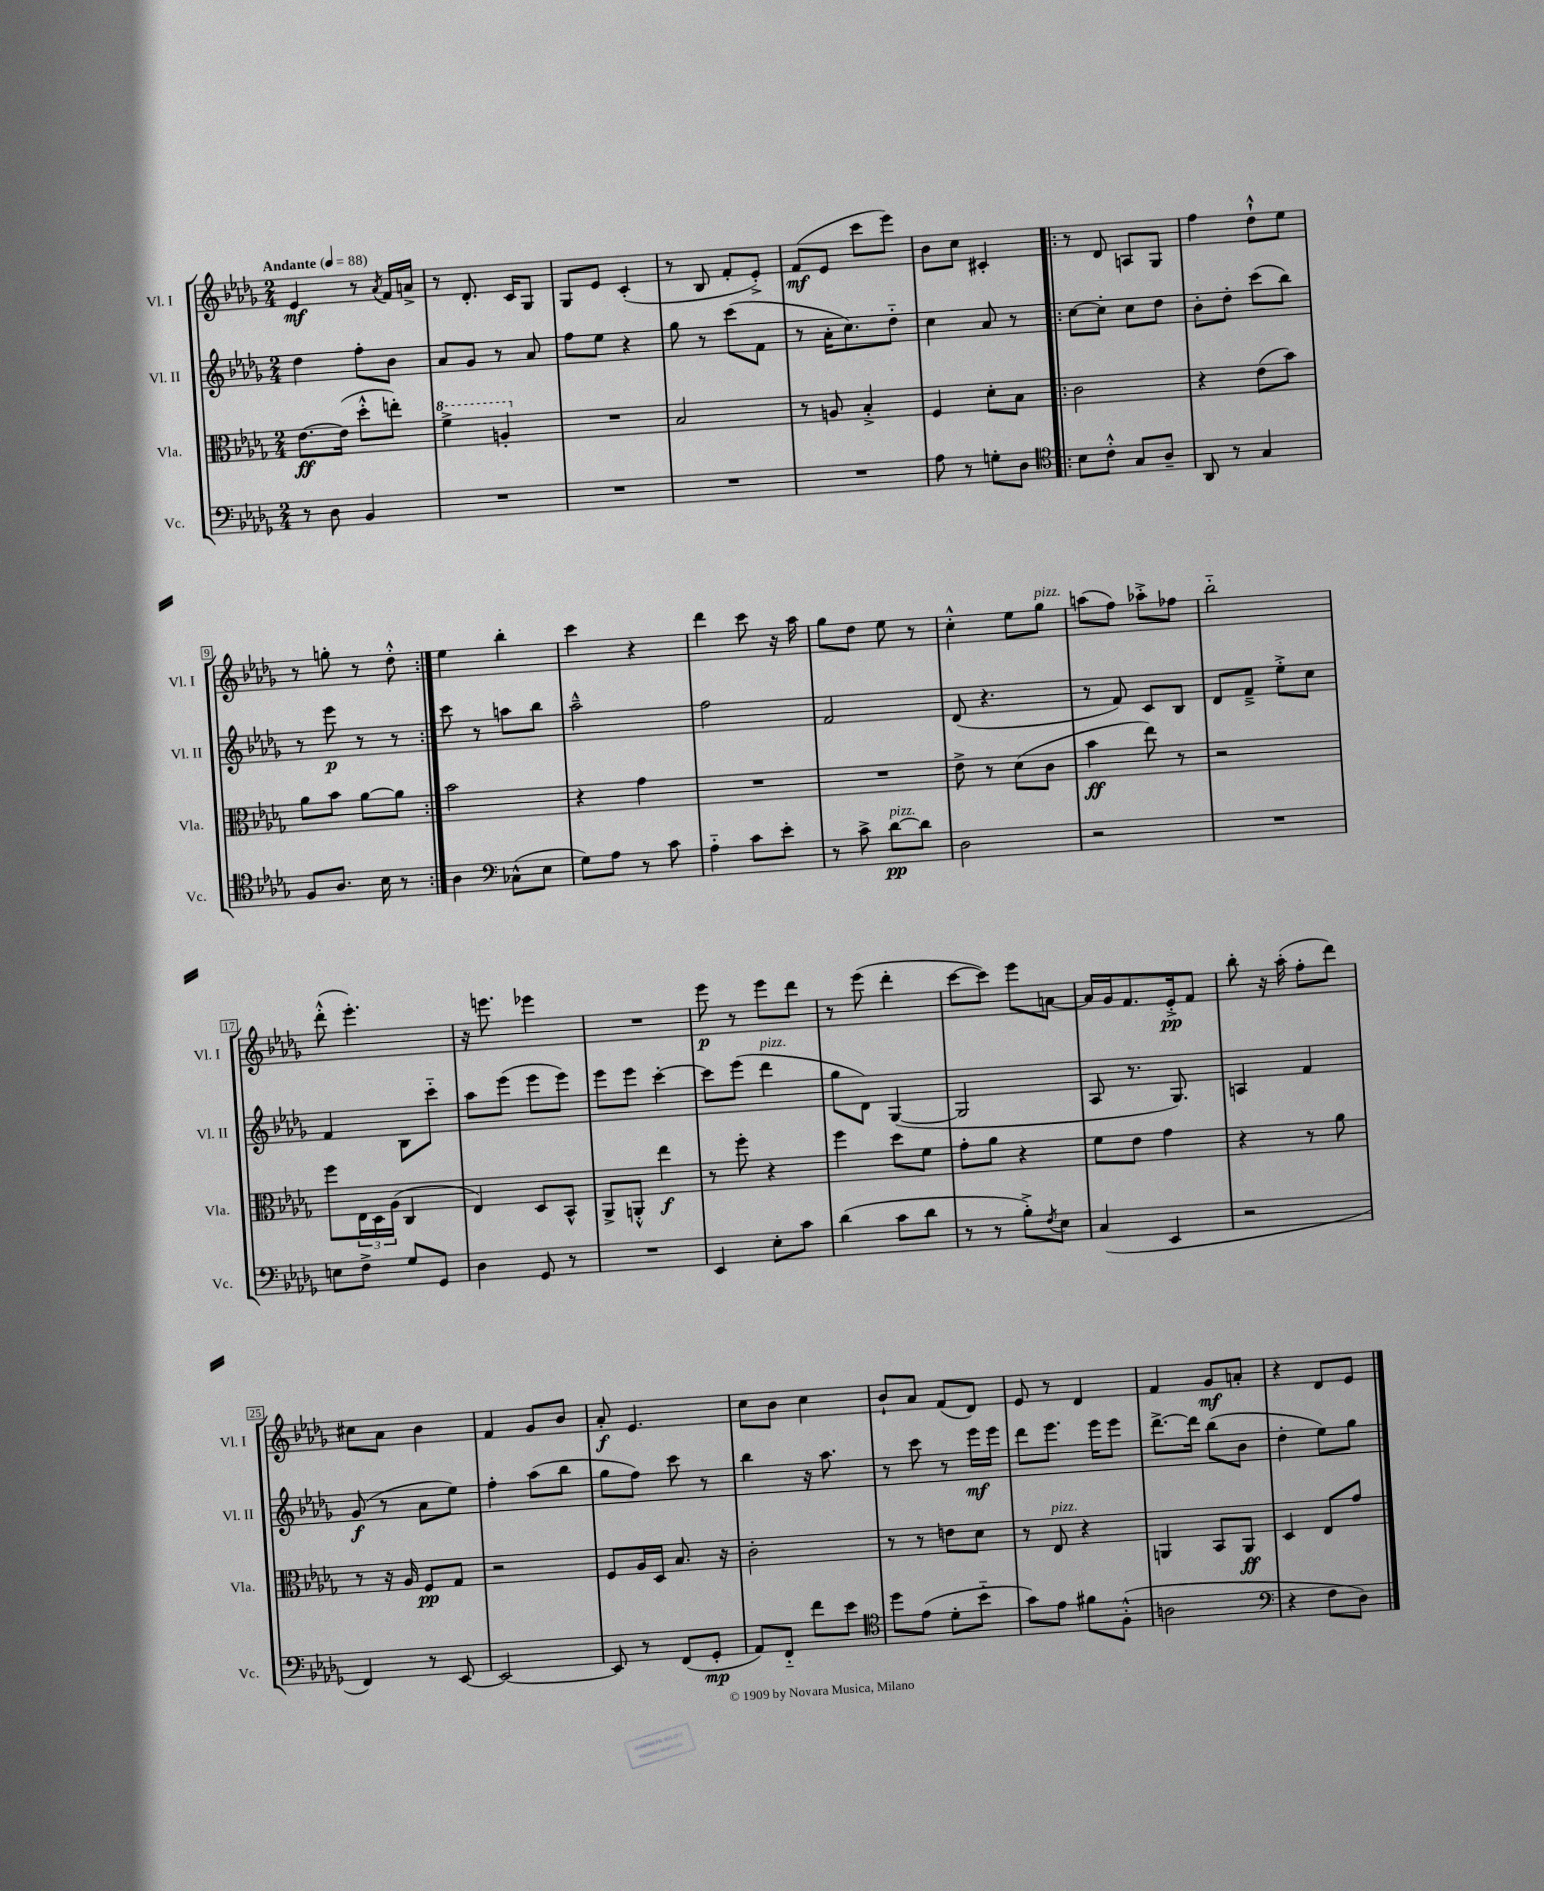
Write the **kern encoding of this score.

**kern	**dynam	**kern	**dynam	**kern	**dynam	**kern	**dynam
*part4	*part4	*part3	*part3	*part2	*part2	*part1	*part1
*staff4	*staff4	*staff3	*staff3	*staff2	*staff2	*staff1	*staff1
*I"Vc.	*	*I"Vla.	*	*I"Vl. II	*	*I"Vl. I	*
*I'Vc.	*	*I'Vla.	*	*I'Vl. II	*	*I'Vl. I	*
*clefF4	*	*clefC3	*	*clefG2	*	*clefG2	*
*k[b-e-a-d-g-]	*	*k[b-e-a-d-g-]	*	*k[b-e-a-d-g-]	*	*k[b-e-a-d-g-]	*
*M2/4	*	*M2/4	*	*M2/4	*	*M2/4	*
*MM88	*	*MM88	*	*MM88	*	*MM88	*
=1	=1	=1	=1	=1	=1	=1	=1
!	!	!	!	!	!	!LO:TX:a:B:t=Andante	!
8r	.	[8.e-\L	ff	4dd-\	.	4e-/	mf
8D-\	.	.	.	.	.	.	.
.	.	(16e-\Jk]	.	.	.	.	.
4BB-/	.	8dd-'^^\L	.	8ff'\L	.	8r	.
.	.	.	.	.	.	8qa-/	.
.	.	8een'\J)	.	8b-\J	.	16f/LL	.
.	.	.	.	.	.	16an^/JJ	.
=2	=2	=2	=2	=2	=2	=2	=2
*	*	*8va	*	*	*	*	*
2r	.	4ff^\	.	8a-/L	.	8r	.
.	.	.	.	8g-/J	.	8.d-'/	.
.	.	4an'/	.	8r	.	.	.
.	.	.	.	.	.	16c/KL	.
.	.	.	.	8a-/	.	8G-/J	.
=3	=3	=3	=3	=3	=3	=3	=3
*	*	*X8va	*	*	*	*	*
2r	.	2r	.	8ff\L	.	8G-/L	.
.	.	.	.	8ee-\J	.	8e-/J	.
.	.	.	.	4r	.	(4c'/	.
=4	=4	=4	=4	=4	=4	=4	=4
2r	.	2B-/	.	8gg-\	.	8r	.
.	.	.	.	8r	.	8B-/	.
.	.	.	.	(8ccc\L	.	8f'/L	.
.	.	.	.	8f\J	.	8e-'^/J)	.
=5	=5	=5	=5	=5	=5	=5	=5
2r	.	8r	.	8r	.	(8f/L	mf
.	.	8An/	.	16a-'\KL	.	8e-/J	.
.	.	.	.	8.cc\)	.	.	.
.	.	4B-'^/	.	.	.	8ccc\L	.
.	.	.	.	8dd-\J	.	8eee-\J)	.
=6	=6	=6	=6	=6	=6	=6	=6
8A-\	.	4F/	.	4cc\	.	8b-\L	.
8r	.	.	.	.	.	8cc\J	.
8Gn'\L	.	8d-'\L	.	8a-/	.	4c#X'/	.
8D-\J	.	8B-\J	.	8r	.	.	.
=7!|:	=7!|:	=7!|:	=7!|:	=7!|:	=7!|:	=7!|:	=7!|:
*clefC4	*	*	*	*	*	*	*
8B-\L	.	2c\	.	[8cc\L	.	8r	.
8c'^^\J	.	.	.	8cc'\J]	.	8d-/	.
8G-/L	.	.	.	8cc\L	.	8An/L	.
8A-~/J	.	.	.	8dd-\J	.	8G-/J	.
=8	=8	=8	=8	=8	=8	=8	=8
8AA-/	.	4r	.	8b-'\L	.	4ff\	.
8r	.	.	.	8dd-'\J	.	.	.
4G-/	.	(8e-\L	.	(8ccc\L	.	8dd-`^^\L	.
.	.	8b-\J)	.	8bb-\J)	.	8ee-\J	.
!!LO:LB:g=z
=9	=9	=9	=9	=9	=9	=9	=9
8F/L	.	8a-\L	.	8r	.	8r	.
8.A-/J	.	8b-\J	.	8eee-\	p	8ggn'\	.
.	.	[8a-\L	.	8r	.	8r	.
16B-\	.	.	.	.	.	.	.
8r	.	8a-\J]	.	8r	.	8dd-'^^\	.
=10:|!	=10:|!	=10:|!	=10:|!	=10:|!	=10:|!	=10:|!	=10:|!
4A-\	.	2b-\	.	8ccc\	.	4ee-\	.
.	.	.	.	8r	.	.	.
*clefF4	*	*	*	*	*	*	*
(8C-X^^\L	.	.	.	8aan\L	.	4bb-'\	.
8E-\J	.	.	.	8bb-\J	.	.	.
=11	=11	=11	=11	=11	=11	=11	=11
8G-\L)	.	4r	.	2aa-~^^\	.	4ccc\	.
8A-\J	.	.	.	.	.	.	.
8r	.	4g-\	.	.	.	4r	.
8c\	.	.	.	.	.	.	.
=12	=12	=12	=12	=12	=12	=12	=12
4A-\	.	2r	.	2ff\	.	4ddd-\	.
8c\L	.	.	.	.	.	8ccc\	.
8e-'\J	.	.	.	.	.	16r	.
.	.	.	.	.	.	16aa-\	.
=13	=13	=13	=13	=13	=13	=13	=13
8r	.	2r	.	2f/	.	8gg-\L	.
8c^\	.	.	.	.	.	8dd-\J	.
!LO:TX:a:i:t=pizz.	!	!	!	!	!	!	!
[8d-\L	pp	.	.	.	.	8ee-\	.
8d-\J]	.	.	.	.	.	8r	.
=14	=14	=14	=14	=14	=14	=14	=14
2D-\	.	8e-^\	.	(8d-/	.	4cc'^^\	.
.	.	8r	.	4.r	.	.	.
.	.	(8d-\L	.	.	.	8ee-\L	.
!	!	!	!	!	!	!LO:TX:a:i:t=pizz.	!
.	.	8c\J	.	.	.	8gg-\J	.
=15	=15	=15	=15	=15	=15	=15	=15
2r	.	4b-\	ff	8r	.	(8aan\L	.
.	.	.	.	8f/)	.	8ff\J)	.
.	.	8ee-\)	.	8c/L	.	8aa-X'^\L	.
.	.	8r	.	8B-/J	.	8ff-X\J	.
=16	=16	=16	=16	=16	=16	=16	=16
2r	.	2r	.	8d-/L	.	2bb-\	.
.	.	.	.	8f~^/J	.	.	.
.	.	.	.	8ee-'^\L	.	.	.
.	.	.	.	8cc\J	.	.	.
!!LO:LB:g=z
=17	=17	=17	=17	=17	=17	=17	=17
8En\L	.	8ff\L	.	4f/	.	(8ddd-'^^\	.
8F^\J	.	24E-\L	.	.	.	4.eee-'\)	.
.	.	24D-\	.	.	.	.	.
.	.	(24A-\JJ	.	.	.	.	.
8G-/L	.	4C/	.	8B-\L	.	.	.
8GG-/J	.	.	.	8ccc\J	.	.	.
=18	=18	=18	=18	=18	=18	=18	=18
4D-\	.	4E-/)	.	8aa-\L	.	16r	.
.	.	.	.	.	.	8.eeen\	.
.	.	.	.	(8eee-\J	.	.	.
8GG-/	.	8D-/L	.	8eee-\L	.	4eee-X\	.
8r	.	8BB-^^/J	.	8eee-\J)	.	.	.
=19	=19	=19	=19	=19	=19	=19	=19
2r	.	8AA-^/L	.	8eee-\L	.	2r	.
.	.	8AAn'^^/J	.	8eee-\J	.	.	.
.	.	4ee-\	f	[4ccc'\	.	.	.
=20	=20	=20	=20	=20	=20	=20	=20
4EE-/	.	8r	.	8ccc\L]	.	8eee-\	p
.	.	8ff'\	.	(8eee-\J	.	8r	.
!	!	!	!	!LO:TX:a:i:t=pizz.	!	!	!
8E-'\L	.	4r	.	4ddd-\	.	8eee-\L	.
8c\J	.	.	.	.	.	8ddd-\J	.
=21	=21	=21	=21	=21	=21	=21	=21
(4d-\	.	4ff\	.	8gg-\L	.	8r	.
.	.	.	.	8d-\J)	.	(8eee-\	.
8c\L	.	8dd-\L	.	([4G-/	.	4ddd-'\	.
8d-\J	.	8f\J	.	.	.	.	.
=22	=22	=22	=22	=22	=22	=22	=22
8r	.	8g-'\L	.	2G-/]	.	[8ccc\L	.
8r	.	8a-\J	.	.	.	8ccc\J])	.
8B-'^\L)	.	4r	.	.	.	8eee-\L	.
8qF/	.	.	.	.	.	.	.
8E-\J	.	.	.	.	.	[8an\J	.
=23	=23	=23	=23	=23	=23	=23	=23
(4C/	.	8f\L	.	8A-/	.	16a/LL]	.
.	.	.	.	.	.	16g-/J	.
.	.	8e-\J	.	8.r	.	8.f/	.
4EE-/	.	4g-\	.	.	.	.	.
.	.	.	.	8.G-/)	.	16e-'^/k	pp
.	.	.	.	.	.	8f/J	.
=24	=24	=24	=24	=24	=24	=24	=24
2r	.	4r	.	4An/	.	8bb-'\	.
.	.	.	.	.	.	16r	.
.	.	.	.	.	.	(16aa-'\	.
.	.	8r	.	4f/	.	8ff'\L	.
.	.	8a-\	.	.	.	8ddd-\J)	.
!!LO:LB:g=z
=25	=25	=25	=25	=25	=25	=25	=25
4FF/)	.	8r	.	(8g-/	f	8cc#X\L	.
.	.	16r	.	8r	.	8a-\J	.
.	.	16A-/	.	.	.	.	.
8r	.	8F/L	pp	8a-\L	.	4b-\	.
[8EE-/	.	8G-/J	.	8ee-\J)	.	.	.
=26	=26	=26	=26	=26	=26	=26	=26
2EE-/_	.	2r	.	4ff'\	.	4f/	.
.	.	.	.	(8aa-\L	.	8g-/L	.
.	.	.	.	8bb-\J	.	8b-/J	.
=27	=27	=27	=27	=27	=27	=27	=27
8EE-/]	.	8F/L	.	8gg-\L	.	8a-'/	f
8r	.	16A-/L	.	8ff\J)	.	4.e-/	.
.	.	16D-/JJ	.	.	.	.	.
(8FF/L	.	8.B-/	.	8ccc\	.	.	.
8GG-'/J	mp	.	.	8r	.	.	.
.	.	16r	.	.	.	.	.
=28	=28	=28	=28	=28	=28	=28	=28
8AA-/L)	.	2c'\	.	4bb-\	.	8cc\L	.
8FF/J	.	.	.	.	.	8b-\J	.
8f\L	.	.	.	16r	.	4cc\	.
.	.	.	.	8.aa-\	.	.	.
8e-\J	.	.	.	.	.	.	.
=29	=29	=29	=29	=29	=29	=29	=29
*clefC4	*	*	*	*	*	*	*
8dd-\L	.	8r	.	8r	.	8b-`/L	.
(8e-\J	.	8r	.	8ccc\	.	8a-/J	.
8d-'\L	.	8en\L	.	8r	.	(8f/L	.
8b-\J	.	8d-\J	.	16eee-\LL	mf	8d-/J)	.
.	.	.	.	16eee-\JJ	.	.	.
=30	=30	=30	=30	=30	=30	=30	=30
8g-\L)	.	8r	.	8ddd-\L	.	8e-/	.
!	!	!LO:TX:a:i:t=pizz.	!	!	!	!	!
8e-\J	.	8E-/	.	8.eee-\J	.	8r	.
8f#X\L	.	4r	.	.	.	4d-/	.
.	.	.	.	16eee-\KL	.	.	.
(8F'^^\J	.	.	.	8eee-\J	.	.	.
=31	=31	=31	=31	=31	=31	=31	=31
2An\	.	4AAn/	.	[8.ddd-^\L	.	4f/	.
.	.	.	.	16ddd-\Jk]	.	.	.
.	.	8BB-/L	.	(8bb-\L	.	8g-/L	mf
.	.	8AA/J	ff	8b-\J	.	8an'/J	.
=32	=32	=32	=32	=32	=32	=32	=32
*clefF4	*	*	*	*	*	*	*
4r	.	4D-/	.	4dd-'\	.	4r	.
8F\L	.	8E-/L	.	8ee-\L)	.	8d-/L	.
8D-\J)	.	8g-/J	.	8gg-\J	.	8e-/J	.
==	==	==	==	==	==	==	==
*-	*-	*-	*-	*-	*-	*-	*-
